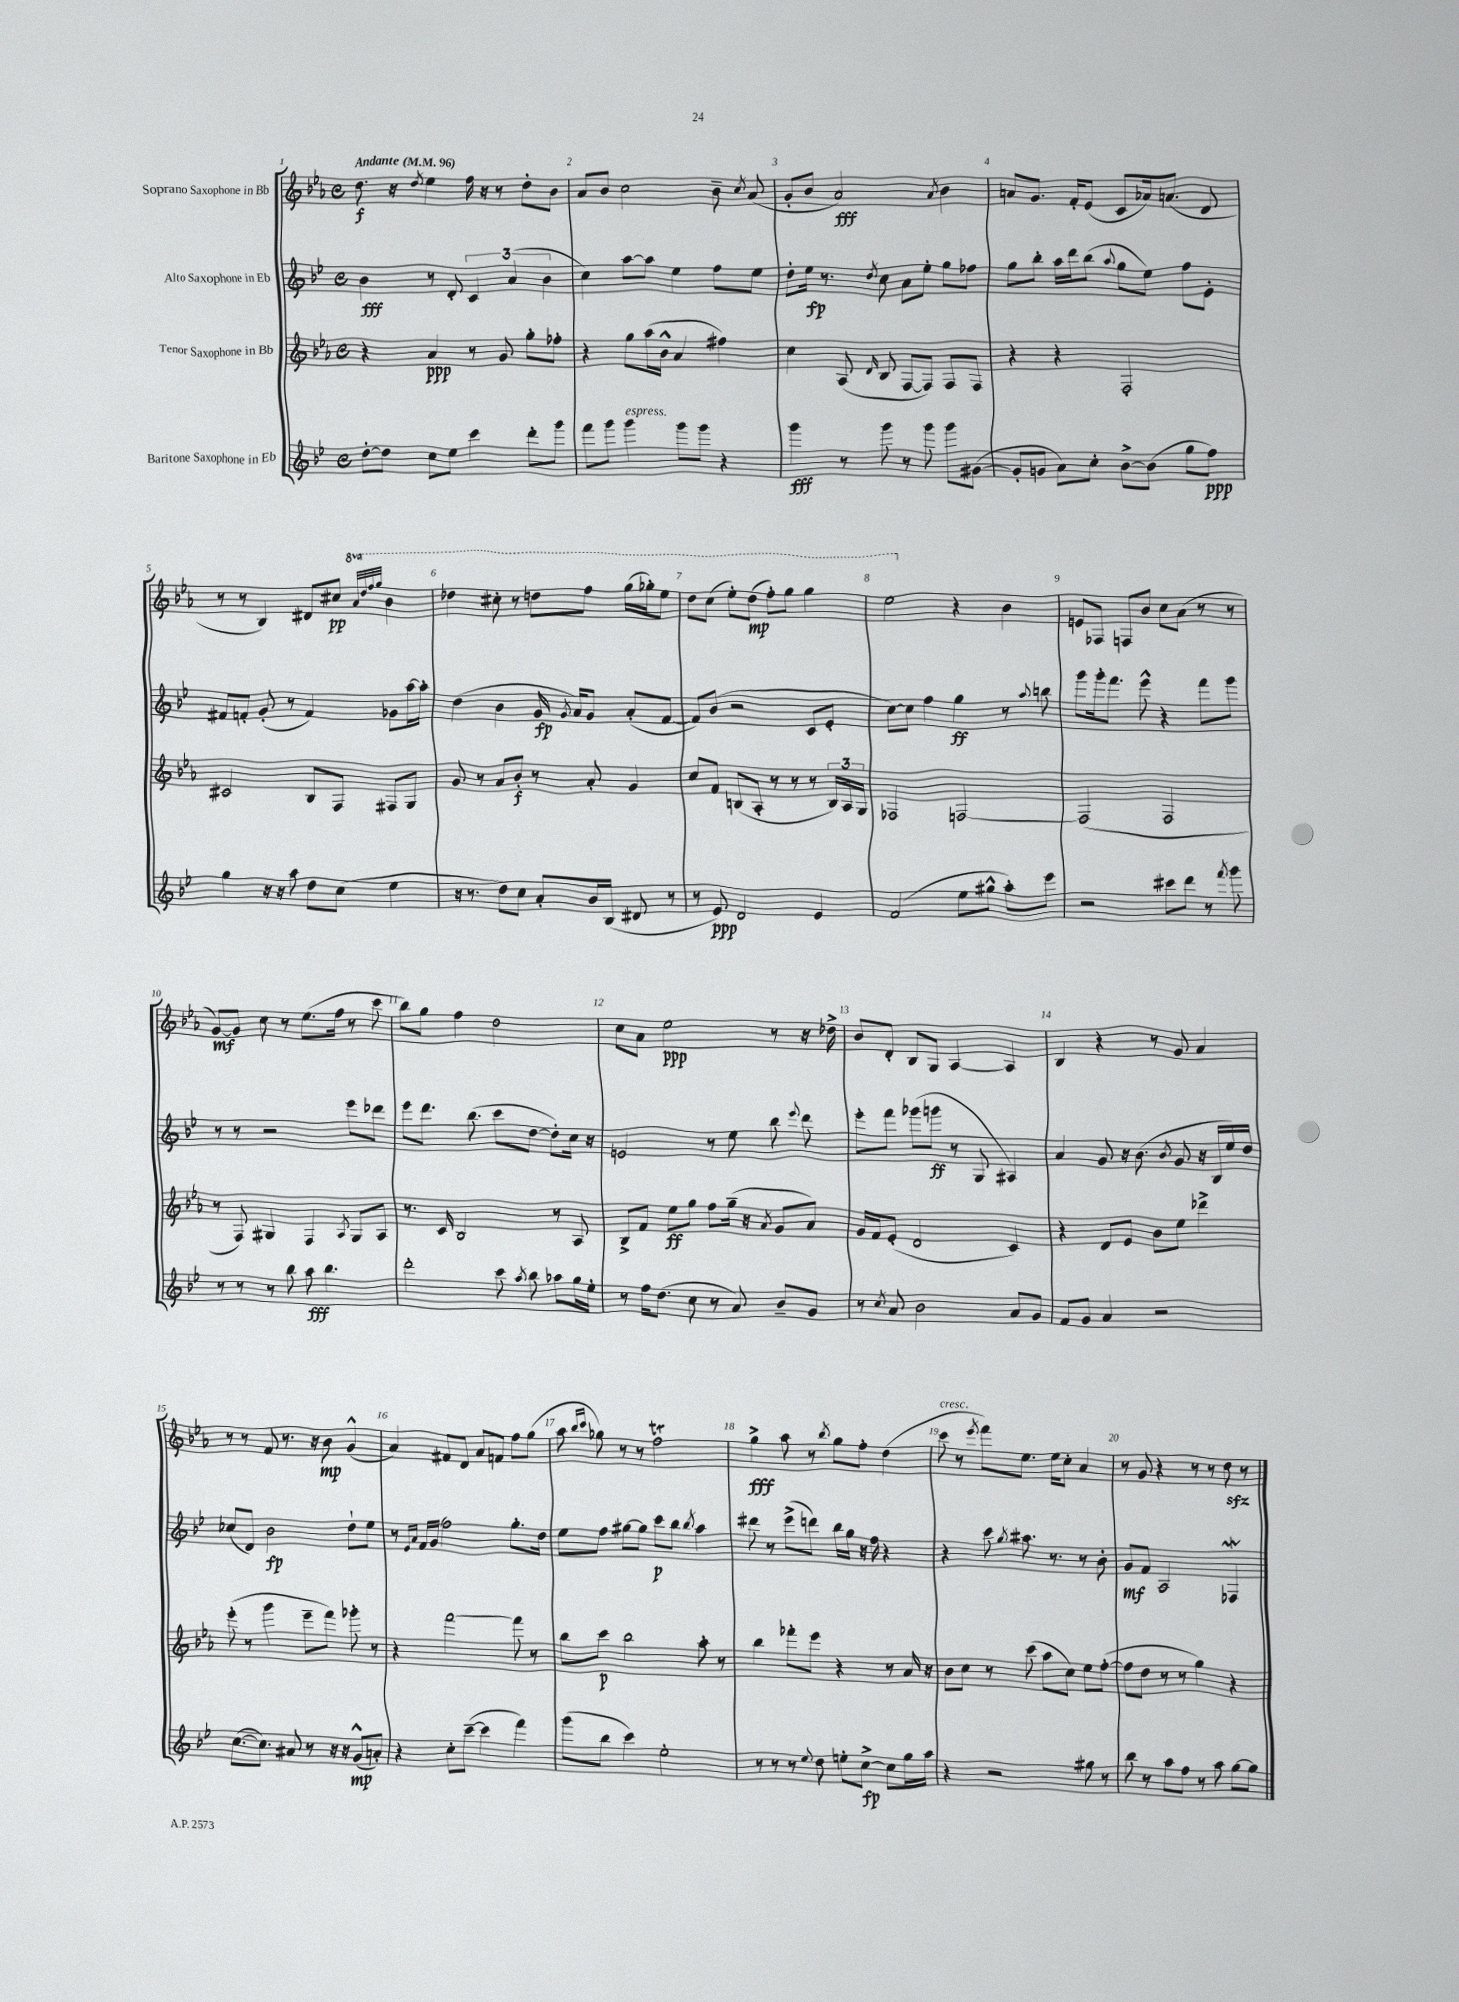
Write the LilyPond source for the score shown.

<<
\new StaffGroup <<
\new Staff = "s0" \with { instrumentName = "Soprano Saxophone in Bb" } {
    \clef treble \key ees \major \defaultTimeSignature \time 4/4 \set Staff.ottavationMarkups = #ottavation-simple-ordinals \tempo "Andante" 4 = 96
    \autoBeamOff d''8.\f r16 \acciaccatura { d''8 } ees''4 f''16 r16 r8 d''8[-. bes'8] |
    aes'8[ bes'8] c''2 bes'8-- \acciaccatura { c''8 } aes'8( |
    g'8[-. bes'8] aes'2\fff) \acciaccatura { aes'8 } bes'4 |
    a'8[ g'8.] f'16[-. ees'8]( c'8[ aes'16) a'8.]( d'8 |
    r8 r8 bes4) dis'8[ cis''8]\pp \ottava #1 \grace { aes''32[ d'''32 f'''32 g'''32] } bes''4 |
    des'''4 cis'''8-. r8 d'''8[ f'''8] g'''16[( ges'''16-.) ees'''8] |
    d'''8[ c'''8]( ees'''8[-.) d'''8]\mp( f'''8[-.) g'''8] g'''4 |
    ees'''2 \ottava #0 r4 bes'4 |
    e'8[ fes8] f8[ bes'8] c''8[ aes'8]( r8 r8 |
    g'8[~\mf) g'8] c''8 r8 ees''8.[( f''16] r8 c'''8 |
    bes''8[) g''8] f''4 d''2 |
    c''8[ aes'8] ees''2\ppp r8 r16 des''16-> |
    bes'8[ d'8]-. bes8[ g8] aes4~ aes4 |
    bes4 r4 r8 g'8 aes'4 |
    r8 r8 f'8 r8. r16 bes'8\mp g'4-^( |
    aes'4) fis'8[ d'8] aes'8[ f'8] f''8[ g''8]( |
    aes''8 \grace { bes''16[ c'''16] } ges''8) r8 r8 f''2\trill |
    g''4->\fff aes''8 r8 \acciaccatura { bes''8 } g''8[ f''8]-. d''4( |
    c'''8^\markup { \italic "cresc." } r8 \acciaccatura { ees'''8 } f'''8[) ees''8.] ees''16[ c''8]-. aes'4 |
    r8 g'8 r4 r8 r8 d''8\sfz r8 \bar "|." |
}
\new Staff = "s1" \with { instrumentName = "Alto Saxophone in Eb" } {
    \clef treble \key bes \major \defaultTimeSignature \time 4/4
    \autoBeamOff bes'4\fff r8 d'8-. \tuplet 3/2 { c'4 a'4( bes'4 } |
    c''4) a''8[~ a''8] ees''4 f''8[ ees''8] |
    d''8[-. ees''16]\fp r8. \acciaccatura { d''8 } c''8 a'8[ ees''8]-. g''8[ fes''8] |
    g''8[ bes''8]-. a''16[ d'''16 bes''8]( \appoggiatura { a''8 } g''8[ ees''8]) f''8[ ees'8]-. |
    fis'8[ f'8]-. g'8-.( r8 f'4) ges'8[ a''16~ a''16]-. |
    d''4( bes'4 g'16\fp \acciaccatura { g'8 } a'16[) g'8] a'8[-.( f'8]~ |
    f'8[) bes'8]( r2 c'8[ ees'8]-. |
    c''8[~) c''8] f''4 g''4\ff r8 \appoggiatura { a''8 } b''8 |
    g'''8[ g'''16-. f'''8.] ees'''8-^ r4 f'''8[ g'''8] |
    r8 r8 r2 ees'''8[ des'''8] |
    ees'''8[ d'''8.] bes''8.( c'''8[ d''8]~ d''8[-.) c''16] r16 |
    e'2 r8 ees''8 bes''8 \appoggiatura { ees'''8 } d'''8 |
    ees'''8[-. f'''8] ges'''8[( g'''8]\ff r8 g8 ais4) |
    a'4 g'8 r16 bes'8.( \acciaccatura { bes'8 } g'8 r16 bes16[ ees''16) d''16] |
    ces''8[( d'8]) bes'2\fp d''8[-! ees''8] |
    r8 \grace { ees'16[ a'16] } f'16[ g'16]( f''2) g''8.[-. d''16] |
    ees''8[ f''8] gis''8[~ gis''8] c'''8[\p bes''8] \acciaccatura { bes''8 } a''4 |
    dis'''8 r8 ees'''8[->( d'''8]) bes''16[ g''16] r16 f''16 r4 |
    r4 c'''8 \acciaccatura { g''8 } ais''8. r8. r8 bes'8-. |
    g'8[\mf f'8] a2 fes4\mordent \bar "|." |
}
\new Staff = "s2" \with { instrumentName = "Tenor Saxophone in Bb" } {
    \clef treble \key ees \major \defaultTimeSignature \time 4/4
    \autoBeamOff r4 aes'4\ppp r8 g'8 g''8[-. fes''8]-. |
    r4 g''8[ aes''16( bes'16]-^ aes'4 fis''4) |
    c''4 aes8( \grace { d'16 } bes8 f8[~ f8]) f8[ f8] |
    r4 r4 f2-. |
    cis'2 bes8[ f8] fis8[ g8] |
    g'8 r8 aes'8[ bes'8]-.\f r8 aes'8-. g'4 |
    c''8[ f'8] b8[( aes8]-. r8 r8 r8 \tuplet 3/2 { b16[) aes16 g16] } |
    fes2 f2~ |
    f2( f2 |
    r8 f8) gis4 f4 \acciaccatura { aes8 } gis8[ aes8] |
    r8. c'16 bes2 r8 aes8 |
    bes8[-> f'8] ees''8[\ff g''8] f''8[ g''16]--( r16 \acciaccatura { aes'8 } g'8[ aes'8]) |
    g'16[ f'16 ees'8]-.( d'2 c'4) |
    r4 d'8[ ees'8] bes'8[ ees''8] des'''4-> |
    ees'''8-.( r8 g'''4 ees'''8[-- f'''8]) ges'''8-. r8 |
    r4 f'''2~ f'''8 r8 |
    bes''8[ c'''8]\p bes''2 aes''8-. r8 |
    bes''4 fes'''8[-. ees'''8] r4 r8 aes'16 r16 |
    bes'8[ c''8] r8 c'''8( aes''8[ c''8]) ees''8[ f''8]~-.( |
    f''8[ d''8] r8 r8 g''4) r4 \bar "|." |
}
\new Staff = "s3" \with { instrumentName = "Baritone Saxophone in Eb" } {
    \clef treble \key bes \major \defaultTimeSignature \time 4/4
    \autoBeamOff d''8[~-. d''8] c''8[ ees''8] c'''4 d'''8[-. g'''8] |
    f'''8[ g'''8] g'''4^\markup { \italic "espress." } g'''8[ g'''8] r4 |
    g'''4\fff r8 g'''8 r8 g'''8 g'''8[ gis'8]~( |
    gis'8[-. g'8] a'8[) c''8]-. bes'8[~-> bes'8]( g''8[ f''8]\ppp) |
    g''4 r16 r16 a''8 d''8[ c''8]( ees''4 |
    r16 r8. d''8[) c''8] a'8[-. bes'16 bes16]( dis'8 r8 |
    r8 ees'8\ppp) d'2 ees'4 |
    f'2( ees''8[ gis''8]-^ a''8[-.) ees'''8] |
    r2 cis'''8[ d'''8] r8 \acciaccatura { f'''8 } g'''8 |
    r8 r8 r8 bes''8 a''8\fff bes''4. |
    d'''2-. c'''8 \acciaccatura { a''8 } bes''8 aes''8[ g''16 ees''16]-. |
    r8 f''16[ d''8.]( c''8 r8 a'8) bes'8[-- g'8] |
    r8 \acciaccatura { c''8 } a'8 bes'2 a'8[ g'8] |
    f'8[ g'8] a'4 r2 |
    c''8.[~( c''8.]) ais'8 r8 r16 r16 g'8[-^\mp( a'8]-.) |
    r4 c''8[-. c'''8]~--( c'''4 f'''4) |
    g'''8[( bes''8] c'''4) ees''2-. |
    r8 r8 r8 \appoggiatura { ees''8 } d''8 e''8[-. c''8]~->\fp c''8[ g''16 a''16] |
    r4 r2 gis''8 r8 |
    bes''8 r8 a''8[ f''8] r8 a''8 g''8[~ g''8] \bar "|." |
}
>>
>>
\layout { \context { \Score \override BarNumber.break-visibility = ##(#f #t #t) barNumberVisibility = #all-bar-numbers-visible } }
